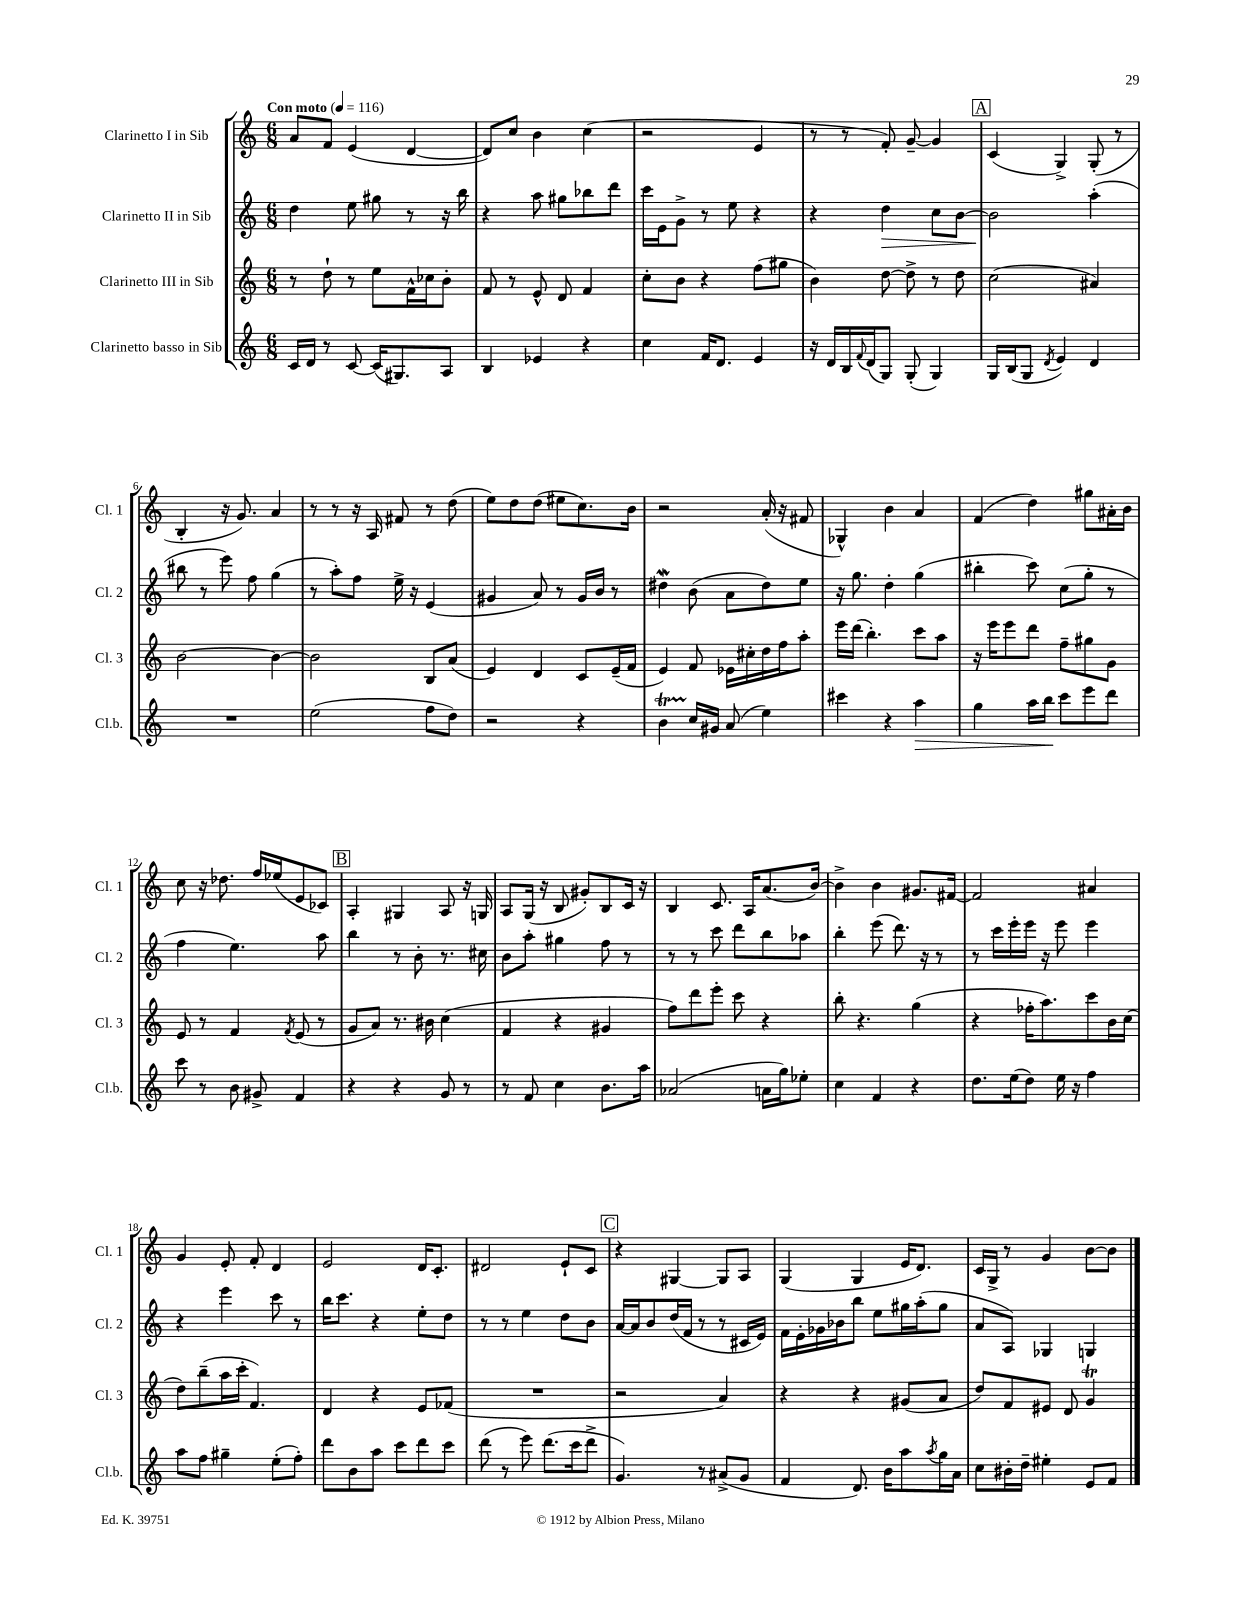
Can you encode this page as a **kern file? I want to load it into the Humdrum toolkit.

**kern	**kern	**kern	**kern
*staff4	*staff3	*staff2	*staff1
*clefG2	*clefG2	*clefG2	*clefG2
*k[]	*k[]	*k[]	*k[]
*M6/8	*M6/8	*M6/8	*M6/8
*MM116	*MM116	*MM116	*MM116
16c/LL	8r	4dd\	8a/L
16d/JJ	.	.	.
8r	8dd`\	.	8f/J
[8c/	8r	8ee\	(4e/
(16c/]LK	8ee\L	8gg#\	.
8.G#/)	.	.	.
.	16f^^\L	8r	[4d/
.	16cc-\J	.	.
8A/J	8b'\J	16r	.
.	.	16bb\	.
=	=	=	=
4B/	8f/	4r	8d/]L)
.	8r	.	8cc/J
4e-/	8e^^/	8aa\	4b\
.	8d/	8gg#\L	.
4r	4f/	8bb-\	(4cc\
.	.	8ddd\J	.
=	=	=	=
4cc\	8cc'\L	16ccc\LL	2r
.	.	16e\J	.
.	8b\J	8g^\J	.
16f/LK	4r	8r	.
8.d/J	.	.	.
.	.	8ee\	.
4e/	(8ff\L	4r	4e/
.	8gg#\J	.	.
=	=	=	=
16r	4b\)	4r	8r
16d/LL	.	.	.
16B/	.	.	8r
8qqf/	.	.	.
(16d/J	.	.	.
8G/J)	[8dd\	4dd\	8f'/)
(8G'/	8dd^\]	.	[8g~/
4G/)	8r	8cc\L	4g/]
.	8dd\	[8b\J	.
=	=	=	=
16G/LL	(2cc\	2b\]	(4c/
(16B/J	.	.	.
8G/J	.	.	.
8qd/	.	.	.
4e/)	.	.	4G^/)
4d/	4a#/)	(4aa'\	(8G'/
.	.	.	8r
=	=	=	=
2.r	[2b\	8bb#\	4B'/
.	.	8r	.
.	.	8eee\)	16r
.	.	.	8.g/)
.	.	8ff\	.
.	4b\_	(4gg\	4a/
=	=	=	=
(2ee\	2b\]	8r	8r
.	.	8aa'\L)	8r
.	.	8ff\J	16r
.	.	.	16A/
.	.	16ee^\	8f#/
.	.	16r	.
8ff\L	8B/L	(4e/	8r
8dd\J)	(8a/J	.	(8dd\
=	=	=	=
2r	4e/)	4g#/	8ee\L)
.	.	.	8dd\
.	4d/	8a/)	(8dd\J
.	.	8r	8ee#\L
4r	8c/L	16g#/LL	8.cc\)
.	.	16b/JJ	.
.	(16e~/L	8r	.
.	16f/JJ	.	16b\Jk
=	=	=	=
4b\	4e/)	4dd#\	2r
16cc/LL	8f/	(8b\	.
16g#/JJ	.	.	.
(8a/	16e-\LL	8a\L	.
.	16cc#'\	.	.
4ee\)	16dd\	8dd#\)	(16a'/
.	16ff\J	.	16r
.	8aa'\J	8ee\J	8f#/
=	=	=	=
4ccc#\	16eee\LL	16r	4G-^^/)
.	(16ddd\JJ	8.gg\	.
.	4.bb'\)	.	.
4r	.	4dd'\	4b\
4aa\	8ccc\L	(4gg\	4a/
.	8aa\J	.	.
=	=	=	=
4gg\	16r	4bb#'\	(4f/
.	16eee\LK	.	.
.	8eee\	.	.
16aa\LL	8ddd\J	8ccc\)	4dd\)
16bb\JJ	.	.	.
8ccc\L	8ff~\L	(8cc\L	.
8eee\	8gg#\	8gg'\J	8gg#\L
8ddd\J	8g\J	8r	16a#'\L
.	.	.	16b\JJ
=	=	=	=
8ccc\	8e/	4ff\	8cc\
8r	8r	.	16r
.	.	.	8.dd-\
8b\	4f/	4.ee\)	.
8g#^/	.	.	16ff/LL
.	.	.	(16ee-/J
.	8qf/	.	.
4f/	(8e/	.	8e/
.	8r	8aa\	8c-/J)
=	=	=	=
4r	8g/L	4bb\	4A'/
.	8a/J)	.	.
4r	8.r	8r	4G#/
.	.	8b'\	.
.	16b#\	.	.
8g/	(4cc\	8.r	8A/
8r	.	.	16r
.	.	16cc#\	16G/
=	=	=	=
8r	4f/	8b\L	8A/L
8f/	.	8aa'\J	(16G/Jk
.	.	.	16r
4cc\	4r	4gg#\	8B/
.	.	.	8g#'/L)
8.b\L	4g#/	8ff\	8B/
.	.	8r	16c/Jk
16aa\Jk	.	.	16r
=	=	=	=
(2a-/	8ff\L)	8r	4B/
.	8ddd\	8r	.
.	8eee'\J	8ccc\	8.c/
.	8ccc\	8ddd\L	.
.	.	.	16A/LK
16a\LL	4r	8bb\	(8.a/
16gg\J)	.	.	.
8ee-'\J	.	8aa-\J	.
.	.	.	[16b/Jk)
=	=	=	=
4cc\	8bb'\	4bb'\	4b^\]
.	4.r	.	.
4f/	.	(8eee\	4b\
.	.	8.ddd\)	.
4r	(4gg\	.	8.g#/L
.	.	16r	.
.	.	8r	.
.	.	.	[16f#/Jk
=	=	=	=
8.dd\L	4r	8r	2f#/]
.	.	16ccc\LL	.
(16ee\k	.	16eee'\	.
8dd\J)	16ff-'\LK	16eee\JJ	.
.	8.aa\)	16r	.
16ee\	.	8eee\	.
16r	.	.	.
4ff\	8ccc\	4eee\	4a#/
.	16b\L	.	.
.	(16cc\JJ	.	.
=	=	=	=
8aa\L	8dd\L)	4r	4g/
8ff\J	(8bb~\	.	.
4gg#~\	16aa\L	4eee\	8e'/
.	16ccc'\JJ	.	.
.	4.f/)	.	8f'/
(8ee'\L	.	8ccc\	4d/
8ff'\J)	.	8r	.
=	=	=	=
8ddd\L	4d/	16bb\LK	2e/
.	.	8.ccc\J	.
8b\	.	.	.
8aa\J	4r	4r	.
8ccc\L	.	.	.
8ddd\	8e/L	8ee'\L	16d/LK
.	.	.	8.c'/J
8ccc\J	(8f-/J	8dd\J	.
=	=	=	=
(8ddd\	2.r	8r	2d#/
8r	.	8r	.
8eee\)	.	4ee\	.
(8.ddd\L	.	.	.
.	.	8dd\L	8e`/L
16ccc\k	.	.	.
8ddd^\J	.	8b\J	8c/J
=	=	=	=
4.g/)	2r	[16a/LL	4r
.	.	16a/]J	.
.	.	8b/	.
.	.	(16dd/L	[4G#/
.	.	16f/JJ	.
8r	.	8r	.
(8a#^/L	4a/)	8r	8G#/]L
8g/J	.	16c#/LL	8A/J
.	.	16e/JJ)	.
=	=	=	=
4f/	4r	16f\LL	(4G/
.	.	16e'\	.
.	.	16g-\	.
.	.	16b-\J	.
8.d/)	4r	8bb\J	4G/
.	.	8ee\L	.
16b\LK	.	.	.
8aa\	(8g#/L	16gg#\L	16e/LK
.	.	(16aa'\J	8.d/J)
8qaa/	.	.	.
16gg\L	8a/J	8gg#\J	.
16a\JJ	.	.	.
=	=	=	=
8cc\L	8dd/L)	8a/L	16c/LL
.	.	.	16G^/JJ
16b#'\L	8f/	8A/J)	8r
16dd~\JJ	.	.	.
4ee#'\	8e#/J	4G-/	4g/
.	8d/	.	.
8e/L	4g/	4G/	[8b\L
8f/J	.	.	8b\]J
==	==	==	==
*-	*-	*-	*-
